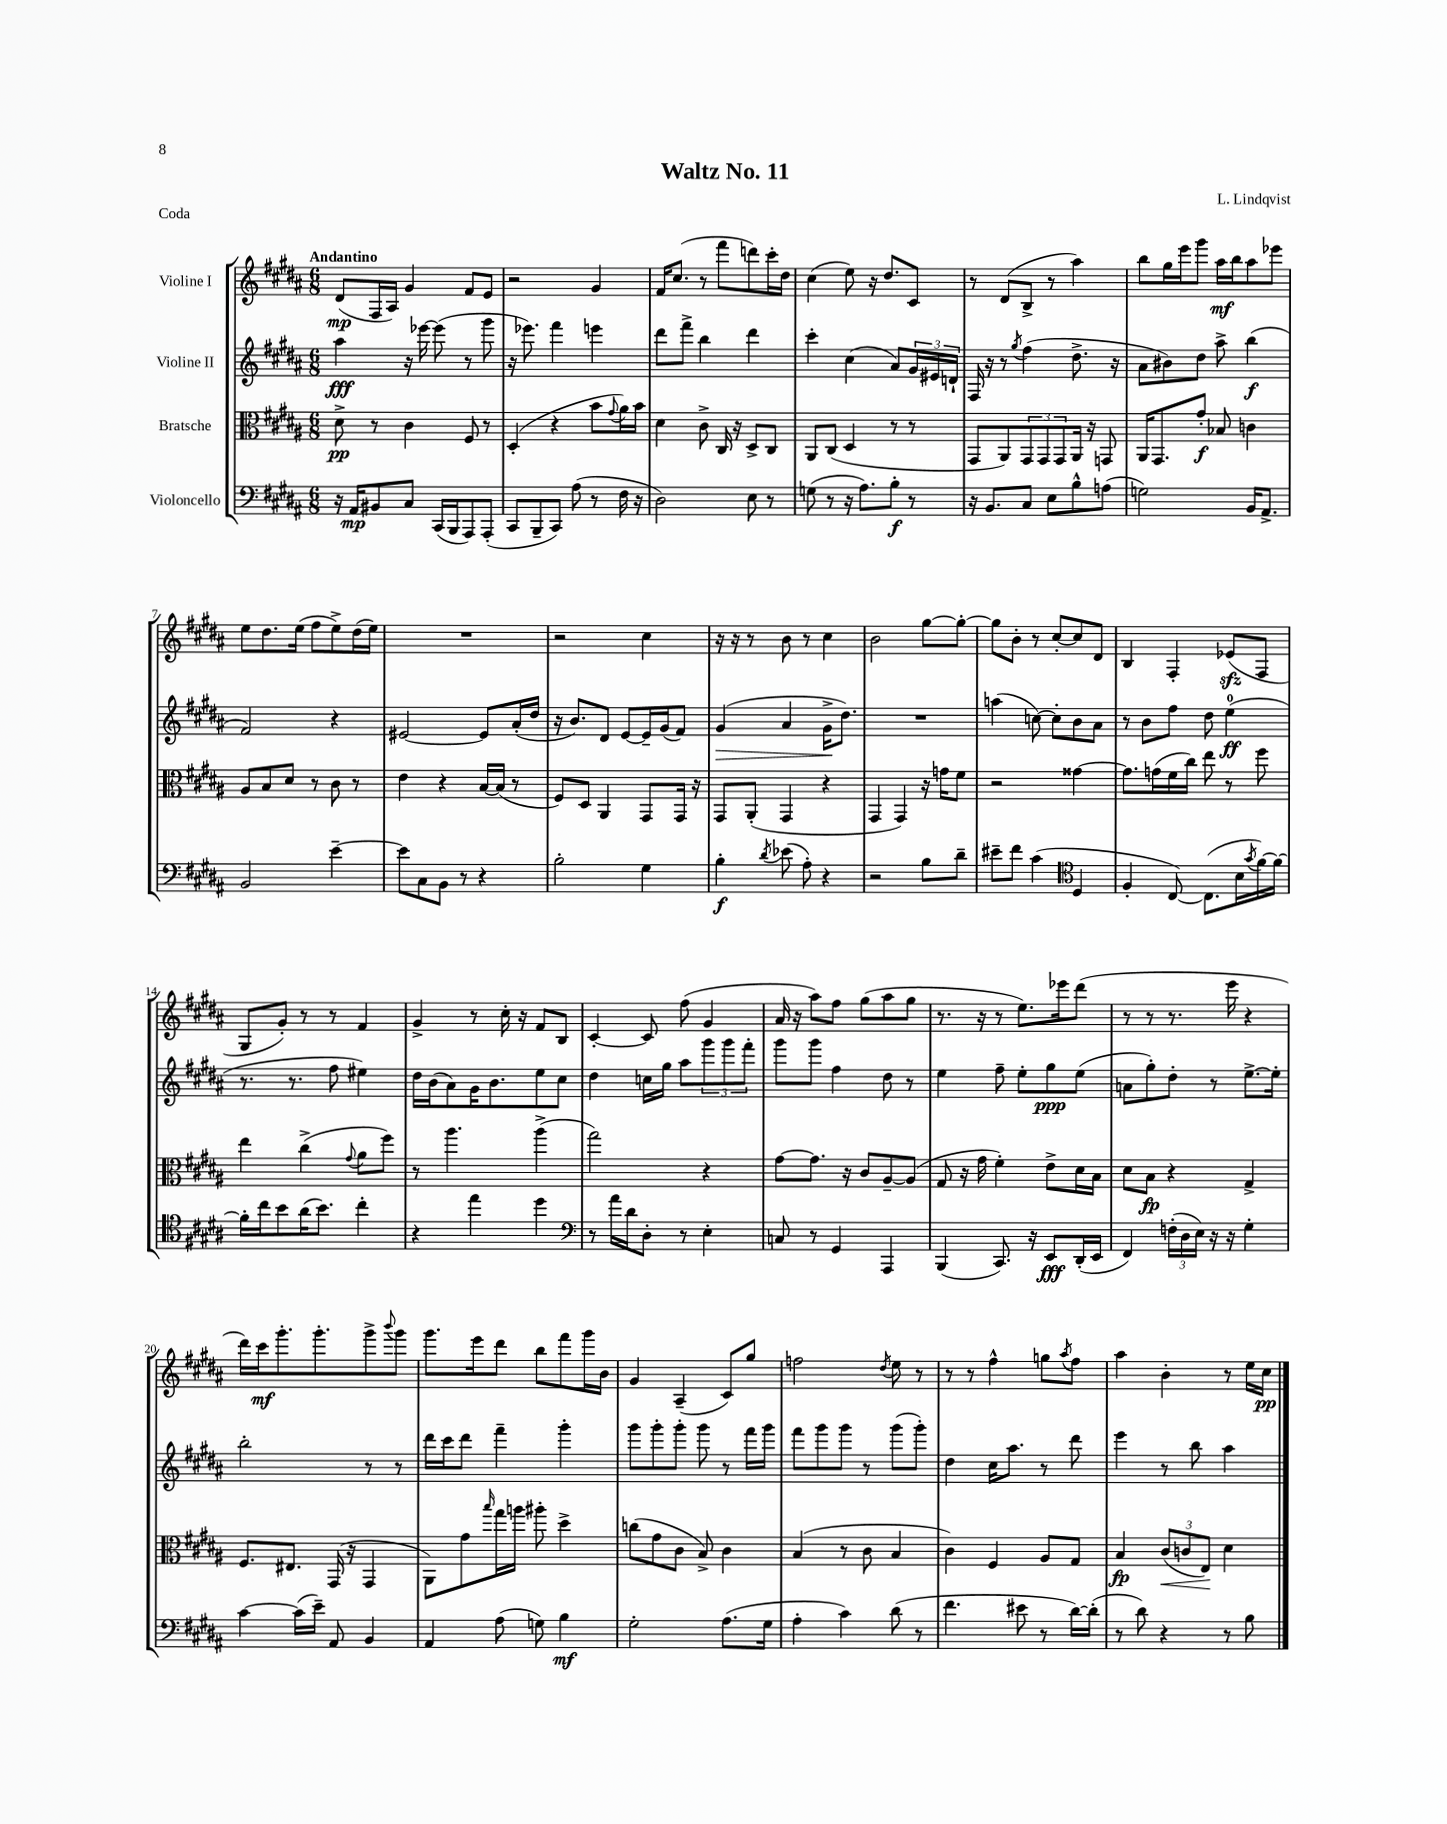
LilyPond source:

\header { title = "Waltz No. 11" composer = "L. Lindqvist" piece = "Coda" }
<<
\new StaffGroup <<
\new Staff = "s0" \with { instrumentName = "Violine I" } {
    \clef treble \key b \major \numericTimeSignature \time 6/8 \tempo "Andantino"
    dis'8\mp( fis16 ais16) gis'4 fis'8 e'8 |
    r2 gis'4 |
    fis'16 cis''8.( r8 fis'''8 d'''8) cis'''16-. dis''16 |
    cis''4( e''8) r16 dis''8. cis'8 |
    r8 dis'8( b8-> r8 ais''4) |
    b''8 gis''16 e'''16 gis'''8 ais''16\mf b''16 ais''8 ees'''8 |
    e''8 dis''8. e''16( fis''8 e''8->) dis''16( e''16) |
    R2. |
    r2 cis''4 |
    r16 r16 r8 b'8 r8 cis''4 |
    b'2 gis''8~ gis''8~-. |
    gis''8 b'8-. r8 cis''8~-. cis''8 dis'8 |
    b4 fis4-. ees'8\sfz( fis8 |
    gis8 gis'8-.) r8 r8 fis'4 |
    gis'4-> r8 cis''16-. r16 fis'8 b8 |
    cis'4~-. cis'8 fis''8( gis'4 |
    ais'16 r16 ais''8) fis''8 gis''8( ais''8 gis''8 |
    r8. r16 r8 e''8.) ees'''16 dis'''8( |
    r8 r8 r8. e'''16 r4 |
    dis'''16) cis'''16\mf gis'''8.-. gis'''8.-. gis'''8-> \appoggiatura { b'''8 } gis'''8 |
    gis'''8. e'''16 dis'''8 b''8 fis'''8 gis'''16 b'16 |
    gis'4 ais4--( cis'8) gis''8 |
    f''2 \acciaccatura { dis''8 } e''8 r8 |
    r8 r8 fis''4-^ g''8 \acciaccatura { ais''8 } fis''8 |
    ais''4 b'4-. r8 e''16 cis''16\pp \bar "|." |
}
\new Staff = "s1" \with { instrumentName = "Violine II" } {
    \clef treble \key b \major \numericTimeSignature \time 6/8
    ais''4\fff r16 ees'''16~ ees'''8( r8 gis'''8 |
    r16 ees'''8.) fis'''4 e'''4 |
    dis'''8 fis'''8-> b''4 dis'''4 |
    cis'''4-. cis''4( ais'8) \tuplet 3/2 { gis'16 eis'16 d'16-! } |
    fis16 r16 r8 \acciaccatura { gis''8 } fis''4( dis''8.-> r16 |
    ais'8 bis'8) dis''8 ais''8-> b''4\f( |
    fis'2) r4 |
    eis'2~ eis'8 ais'16-.( dis''16 |
    r16 b'8.) dis'8 e'8~ e'16-- gis'16( fis'8) |
    gis'4\>( ais'4 gis'16->\! dis''8.) |
    R2. |
    a''4( c''8~) c''8-. b'8 ais'8 |
    r8 b'8 fis''8 dis''8 e''4-0\ff( |
    r8. r8. fis''8 eis''4) |
    dis''16 b'16( ais'8) gis'16 b'8. e''8 cis''8 |
    dis''4 c''16 gis''16 ais''8 \tuplet 3/2 { gis'''8 gis'''8 fis'''8-. } |
    gis'''8 gis'''8 fis''4 dis''8 r8 |
    e''4 fis''8-- e''8-. gis''8\ppp e''8( |
    a'8 gis''8-.) dis''8-. r8 e''8.~-> e''16-. |
    b''2-. r8 r8 |
    dis'''16 cis'''16 dis'''8 fis'''4-- gis'''4-. |
    gis'''8 gis'''8-. gis'''8-. gis'''8 r8 fis'''16 gis'''16 |
    fis'''8 gis'''8 gis'''8 r8 gis'''8( gis'''8-.) |
    dis''4 cis''16 ais''8. r8 dis'''8 |
    e'''4 r8 b''8 ais''4 \bar "|." |
}
\new Staff = "s2" \with { instrumentName = "Bratsche" } {
    \clef alto \key b \major \numericTimeSignature \time 6/8
    dis'8->\pp r8 cis'4 fis8 r8 |
    dis4-.( r4 b'8 \appoggiatura { gis'8 } ais'16) b'16 |
    dis'4 cis'8-> cis16 r16 dis8-> cis8 |
    ais,8 cis8( dis4 r8 r8 |
    gis,8 ais,8) \tuplet 3/2 { gis,8 gis,8 gis,8 } ais,16 r16 g,8 |
    ais,16 gis,8. gis'8-.\f bes8 c'4 |
    ais8 b8 dis'8 r8 cis'8 r8 |
    e'4 r4 b16~ b16( r8 |
    fis8) dis8 ais,4 gis,8 gis,16 r16 |
    gis,8 ais,8-.( gis,4 r4 |
    gis,4 gis,4) r16 g'16 fis'8 |
    r2 gisis'4~ |
    gisis'8. g'16( fis'16 cis''16) e''8 r8 fis''8 |
    e''4 cis''4->( \appoggiatura { gis'8 } ais'8 fis''8) |
    r8 ais''4. ais''4->( |
    gis''2) r4 |
    gis'8~ gis'8. r16 cis'8 ais8~-- ais8( |
    gis8 r16 gis'16 fis'4-.) e'8-> dis'16 b16 |
    dis'8 b8\fp r4 gis4-> |
    fis8. eis8. gis,16( r16 gis,4 |
    ais,8) gis'8 \grace { b''16 } gis''16 a''16 ais''8-. dis''4-> |
    c''8( gis'8 cis'8 b8->) cis'4 |
    b4( r8 cis'8 b4 |
    cis'4) fis4 ais8 gis8 |
    b4\fp \tuplet 3/2 { cis'8\<( c'8 e8\!) } dis'4 \bar "|." |
}
\new Staff = "s3" \with { instrumentName = "Violoncello" } {
    \clef bass \key b \major \numericTimeSignature \time 6/8
    r16 ais,16\mp bis,8 cis8 cis,16( b,,16 ais,,8) ais,,8-.( |
    cis,8 b,,8-- cis,8) ais8( r8 fis16 r16 |
    dis2) e8 r8 |
    g8( r8 r16 ais8.) b8-.\f r8 |
    r16 b,8. cis8 e8 b8-^ a8( |
    g2) b,16 ais,8.-> |
    b,2 e'4~-- |
    e'8 cis8 b,8 r8 r4 |
    b2-. gis4 |
    b4-.\f \acciaccatura { dis'8 } ees'8( ais8-.) r4 |
    r2 b8 dis'8-- |
    eis'8-- fis'8 cis'4( \clef tenor dis4 |
    fis4-. cis8~) cis8.( b16 \acciaccatura { gis'8 } fis'16~) fis'16~ |
    fis'16-. cis''16 b'8 ais'16( b'8.) cis''4-. |
    r4 e''4 dis''4 |
    \clef bass r8 ais'16 dis'16 dis8-. r8 e4-. |
    c8 r8 gis,4 ais,,4 |
    b,,4( cis,8.) r16 e,8\fff dis,16-.( e,16 |
    fis,4) \tuplet 3/2 { f16-.( dis16 e16) } r16 r16 gis4-. |
    cis'4~ cis'16( e'16--) ais,8 b,4 |
    ais,4 ais8( g8) b4\mf |
    gis2-. ais8.( gis16 |
    ais4-. cis'4) dis'8( r8 |
    fis'4. eis'8 r8 dis'16~) dis'16-.( |
    r8 dis'8) r4 r8 b8 \bar "|." |
}
>>
>>
